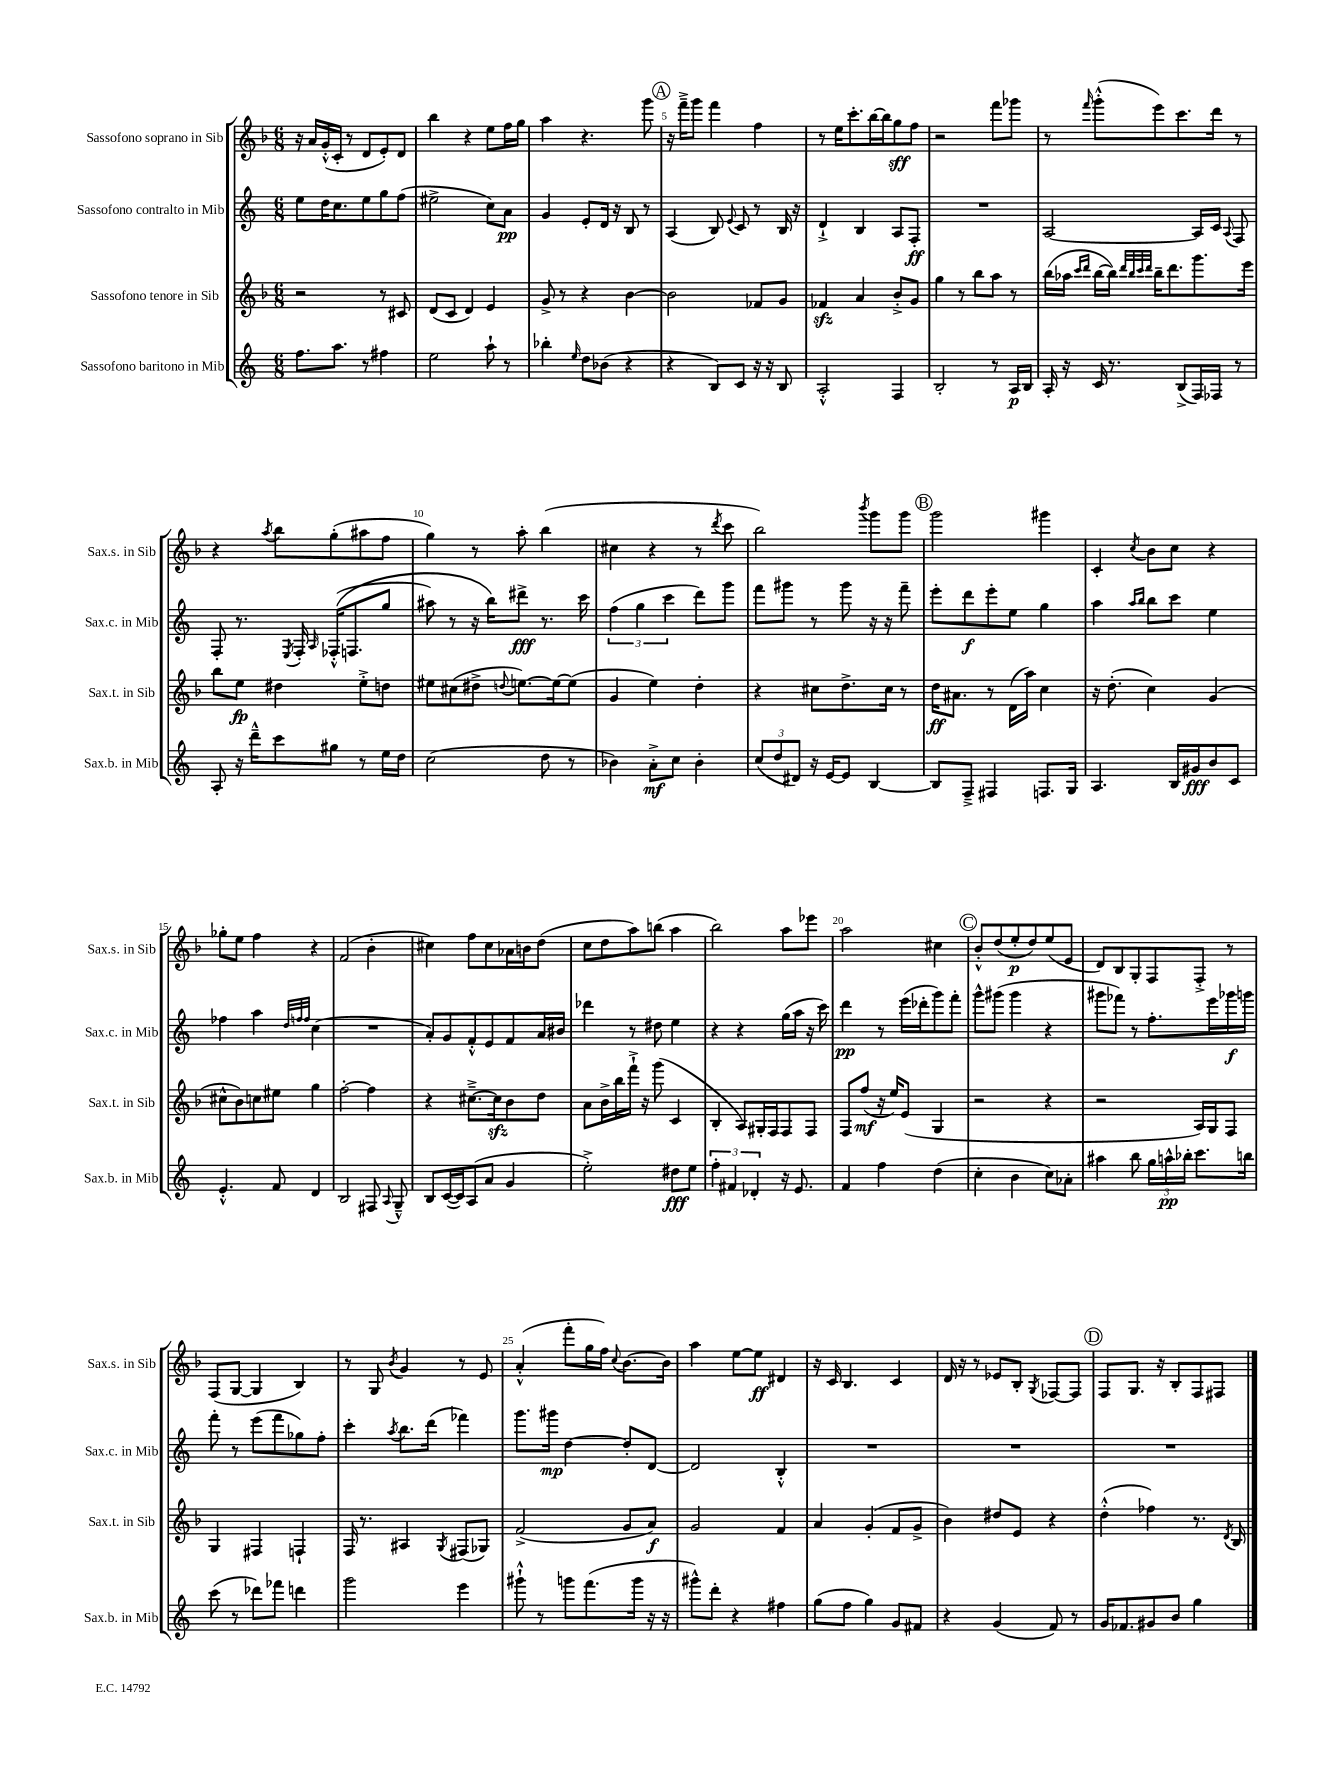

**kern	**kern	**kern	**kern
*staff4	*staff3	*staff2	*staff1
*clefG2	*clefG2	*clefG2	*clefG2
*k[]	*k[b-]	*k[]	*k[b-]
*M6/8	*M6/8	*M6/8	*M6/8
8.ff\L	2r	8ee\L	16r
.	.	.	16a/LL
.	.	16dd\K	(16g'^^/
8.aa\J	.	8.cc\	16c'/JJ
.	.	.	8r
8r	.	8ee\	8d/L
4ff#\	8r	8gg\	8e'/)
.	8c#/	(8ff\J	8d/J
=	=	=	=
2ee\	(8d/L	2ee#^\	4bb-\
.	8c/J	.	.
.	4d/)	.	4r
8aa`\	4e/	8cc\L)	8ee\L
8r	.	8a\J	16ff\L
.	.	.	16gg\JJ
=	=	=	=
4bb-'\	8g^/	4g/	4aa\
.	8r	.	.
16qqee/	.	.	.
8dd\L	4r	8e'/L	4.r
(8b-\J	.	16d/Jk	.
.	.	16r	.
4r	[4b-\	8B/	.
.	.	8r	8ggg\
=	=	=	=
4r	2b-\]	(4A/	16r
.	.	.	16fff~^\LK
.	.	.	8ggg\J
8B/L)	.	8B/)	4fff\
.	.	8qqe/	.
8c/J	.	8c/	.
16r	8f-/L	8r	4ff\
16r	.	.	.
8B/	8g/J	16B/	.
.	.	16r	.
=	=	=	=
2A'^^/	4f-/	4d`^/	8r
.	.	.	16ee\LK
.	.	.	8.ccc'\
.	4a/	4B/	.
.	.	.	[16bb-\L
.	.	.	16bb-\]J
4F/	8b-'^/L	8A/L	8gg\
.	8g/J	8F'/J	8ff\J
=	=	=	=
2B'/	4gg\	2.r	2r
.	8r	.	.
.	8bb-\L	.	.
8r	8aa\J	.	8fff\L
16A/LL	8r	.	8ggg-\J
16B/JJ	.	.	.
=	=	=	=
16A'/	(16bb-\LL	[2A/	8r
16r	16aa-\JJ	.	.
.	16qqccc/LL	.	.
.	16qqddd/JJ	.	16qqfff/
16c/	[16bb-\LL	.	(8ggg'^^\L
8.r	16bb-\]JJ)	.	.
.	32qqddd/LLL	.	.
.	32qqbb-/	.	.
.	32qqccc/	.	.
.	32qqddd/JJJ	.	.
.	16bb-~\LK	.	8eee\)
.	8.ddd\	.	.
(8B^/L	.	.	8.ccc\
16F/L)	8.ggg\	16A/]LL	.
16F-/JJ	.	16c/JJ	16ddd\Jk
.	.	8qqA/	.
8r	.	8F/	8r
.	16eee\Jk	.	.
=	=	=	=
8A'/	8bb-\L	8F'/	4r
16r	8ee\J	8.r	.
16ddd~^^\LK	.	.	.
.	.	.	8qaa/
8ccc\	4dd#\	.	8bb-\L
.	.	8qE/	.
.	.	16F'/	.
.	.	16qqA/	.
8gg#\J	.	&((16F-'^^/LK	(8gg'\
.	.	8.F/	.
8r	8ee'^\L	.	8aa#\
16ee\LL	8dd\J	8gg/J	8ff\J
16dd\JJ	.	.	.
=	=	=	=
(2cc\	8ee#\L	8aa#\)	4gg\)
.	(8cc#\	8r	.
.	8dd#^\J	16r	8r
.	.	16bb\LK&)	.
.	8qqdd/	.	.
.	[8.ee\L)	8ddd#^\J	8aa'\
8dd\	.	8.r	(4bb-\
.	16ee\_k	.	.
8r	(8ee\]J	.	.
.	.	16ccc\	.
=	=	=	=
4b-\)	4g/	(6ff\	4cc#\
.	.	6gg\	.
8a'^\L	4ee\)	.	4r
.	.	6ccc\	.
8cc\J	.	.	.
4b-'\	4dd'\	8ddd\L)	8r
.	.	.	8qddd/
.	.	8ggg\J	8ccc\
=	=	=	=
(12cc/L	4r	8fff\L	2bb-\)
12dd/	.	.	.
.	.	8ggg#\J	.
12d#/J)	.	.	.
16r	8cc#\L	8r	.
[16e/LK	.	.	.
8e/]J	8.dd^\	8ggg#\	.
.	.	.	8qbbb-/
[4B/	.	16r	8ggg\L
.	16cc#\Jk	16r	.
.	8r	8fff~\	8ggg\J
=	=	=	=
8B/]L	16dd\LK	8eee'\L	2ggg\
.	8.a#\J	.	.
8F~^/J	.	8ddd\	.
4F#/	8r	8eee'\	.
.	(16d\LL	8ee\J	.
.	16aa\JJ)	.	.
8.F/L	4cc\	4gg\	4ggg#\
16G/Jk	.	.	.
=	=	=	=
4.A/	16r	4aa\	4c'/
.	(8.dd'\	.	.
.	.	16qqaa/LL	.
.	.	16qqbb/JJ	8qcc/
.	4cc\)	8bb\L	8b-\L
16B/LL	.	8ccc\J	8cc\J
16g#/J	.	.	.
8b/	(4g/	4ee\	4r
8c/J	.	.	.
=	=	=	=
4.e'^^/	8cc#^^\L	4ff-\	8gg-'\L
.	8b-\)	.	8ee\J
.	8cc\	4aa\	4ff\
8f/	8ee#\J	.	.
.	.	32qqdd/LLL	.
.	.	32qqff/	.
.	.	32qqff/JJJ	.
4d/	4gg\	(4cc\	4r
=	=	=	=
2B/	[2ff'\	2.r	(2f/
8F#/	4ff\]	.	4b-'\
8qqA/	.	.	.
8G~^^/	.	.	.
=	=	=	=
8B/L	4r	8a'/L)	4cc#\)
([16c/L	.	8g/	.
16c/]J)	.	.	.
(8A/	[8.cc#~^\L	8f'^^/	8ff\L
8a/J	.	8e/	8cc#\
.	16cc#\]k	.	.
4g/	8b-\	8f/	16a-\L
.	.	.	16b\J
.	8dd\J	16a/L	(8dd\J
.	.	16b#/JJ	.
=	=	=	=
2ee'^\)	8a\L	4ddd-\	8cc\L
.	16b-^\L	.	8dd\
.	16bb-\	.	.
.	16fff`^\JJ	8r	8aa\)
.	16r	.	.
.	(8ggg\	8dd#\	(8bb\J
8dd#\L	4c/	4ee\	4aa\
8ee\J	.	.	.
=	=	=	=
6ff'\	4B-'/	4r	2bb-\)
6f#/	.	.	.
.	8A/L)	4r	.
6d-'/	.	.	.
.	16G#'/L	.	.
.	16F/J	.	.
16r	8F/	(16gg\LL	8aa\L
8.e/	.	16aa\JJ	.
.	8F/J	16r	8eee-\J
.	.	16ccc\)	.
=	=	=	=
4f/	8F/L	4ddd\	2aa\
.	(8ff/J	.	.
4ff\	16r	8r	.
.	16ee/LK)	.	.
.	(8e/J	(16eee\LL	.
.	.	16ddd-'\J	.
(4dd\	4G/	8ggg\)	4cc#\
.	.	8fff'\J	.
=	=	=	=
4cc'\	2r	8ggg^^\L	8b-'^^/L
.	.	(8ggg#\J	(8dd/
4b\	.	4ggg#\	8ee'/
.	.	.	8dd/)
8cc\L)	4r	4r	(8ee/
8a-'\J	.	.	8e/J
=	=	=	=
4aa#\	2r	8ggg#\L	8d/L)
.	.	8fff-\J)	8B-/
8bb\	.	8r	8G'/
24gg\LL	.	8.ff'\L	8F/
24aa^^\	.	.	.
24bb-'\JJ	.	.	.
8.ccc\L	16A/LL)	.	8F'^/J
.	16G/J	16eee\L	.
.	8F/J	16ggg-\	8r
16bb\Jk	.	16ggg\JJ	.
=	=	=	=
(8ccc\	4G/	8fff'\	(8F/L
8r	.	8r	[8G/J
8ddd-\L)	4F#/	(8eee\L	4G/]
8fff-\J	.	8fff\	.
4ddd\	4F`/	8gg-\)	4B-/)
.	.	8ff'\J	.
=	=	=	=
2ggg\	16F/	4ccc'\	8r
.	8.r	.	.
.	.	.	8G/
.	.	8qaa/	8qb-/
.	4A#/	8.bb\L	4g/
.	.	(16ddd\Jk	.
.	8qG/	.	.
4eee\	(8F#/L	4fff-\)	8r
.	8G-/J)	.	8e/
=	=	=	=
8ggg#`^^\	(2f^/	8.ggg\L	(4a'^^/
8r	.	.	.
.	.	16ggg#\Jk	.
8ggg\L	.	[4dd\	8fff'\L
(8.fff\	.	.	16gg\L
.	.	.	16ff\JJ)
.	.	.	8qqcc/
.	8g/L	8dd'/]L	[8.b-\L
16ggg\Jk	.	.	.
16r	8a/J)	[8d/J	.
16r	.	.	16b-\]Jk
=	=	=	=
8ggg#^^\L)	2g/	2d/]	4aa\
8ddd'\J	.	.	.
4r	.	.	[8ee\L
.	.	.	8ee\]J
4ff#\	4f/	4B'^^/	4d#/
=	=	=	=
(8gg\L	4a/	2.r	16r
.	.	.	16c/
8ff\J	.	.	4.B-/
4gg\)	(4g'/	.	.
8g/L	8f/L	.	4c/
8f#/J	8g^/J	.	.
=	=	=	=
4r	4b-\)	2.r	16d/
.	.	.	16r
.	.	.	8r
(4g/	8dd#/L	.	8e-/L
.	8e/J	.	8B-'/J
.	.	.	8qG/
8f/)	4r	.	[8F-/L
8r	.	.	8F-/]J
=	=	=	=
16g/LK	(4dd'^^\	2.r	8F/L
8.f-/	.	.	.
.	.	.	8.G/J
8g#/	4ff-\)	.	.
.	.	.	16r
8b/J	.	.	8B-'/L
4gg\	8.r	.	8F/
.	.	.	8F#/J
.	8qd/	.	.
.	16B-/	.	.
==	==	==	==
*-	*-	*-	*-
